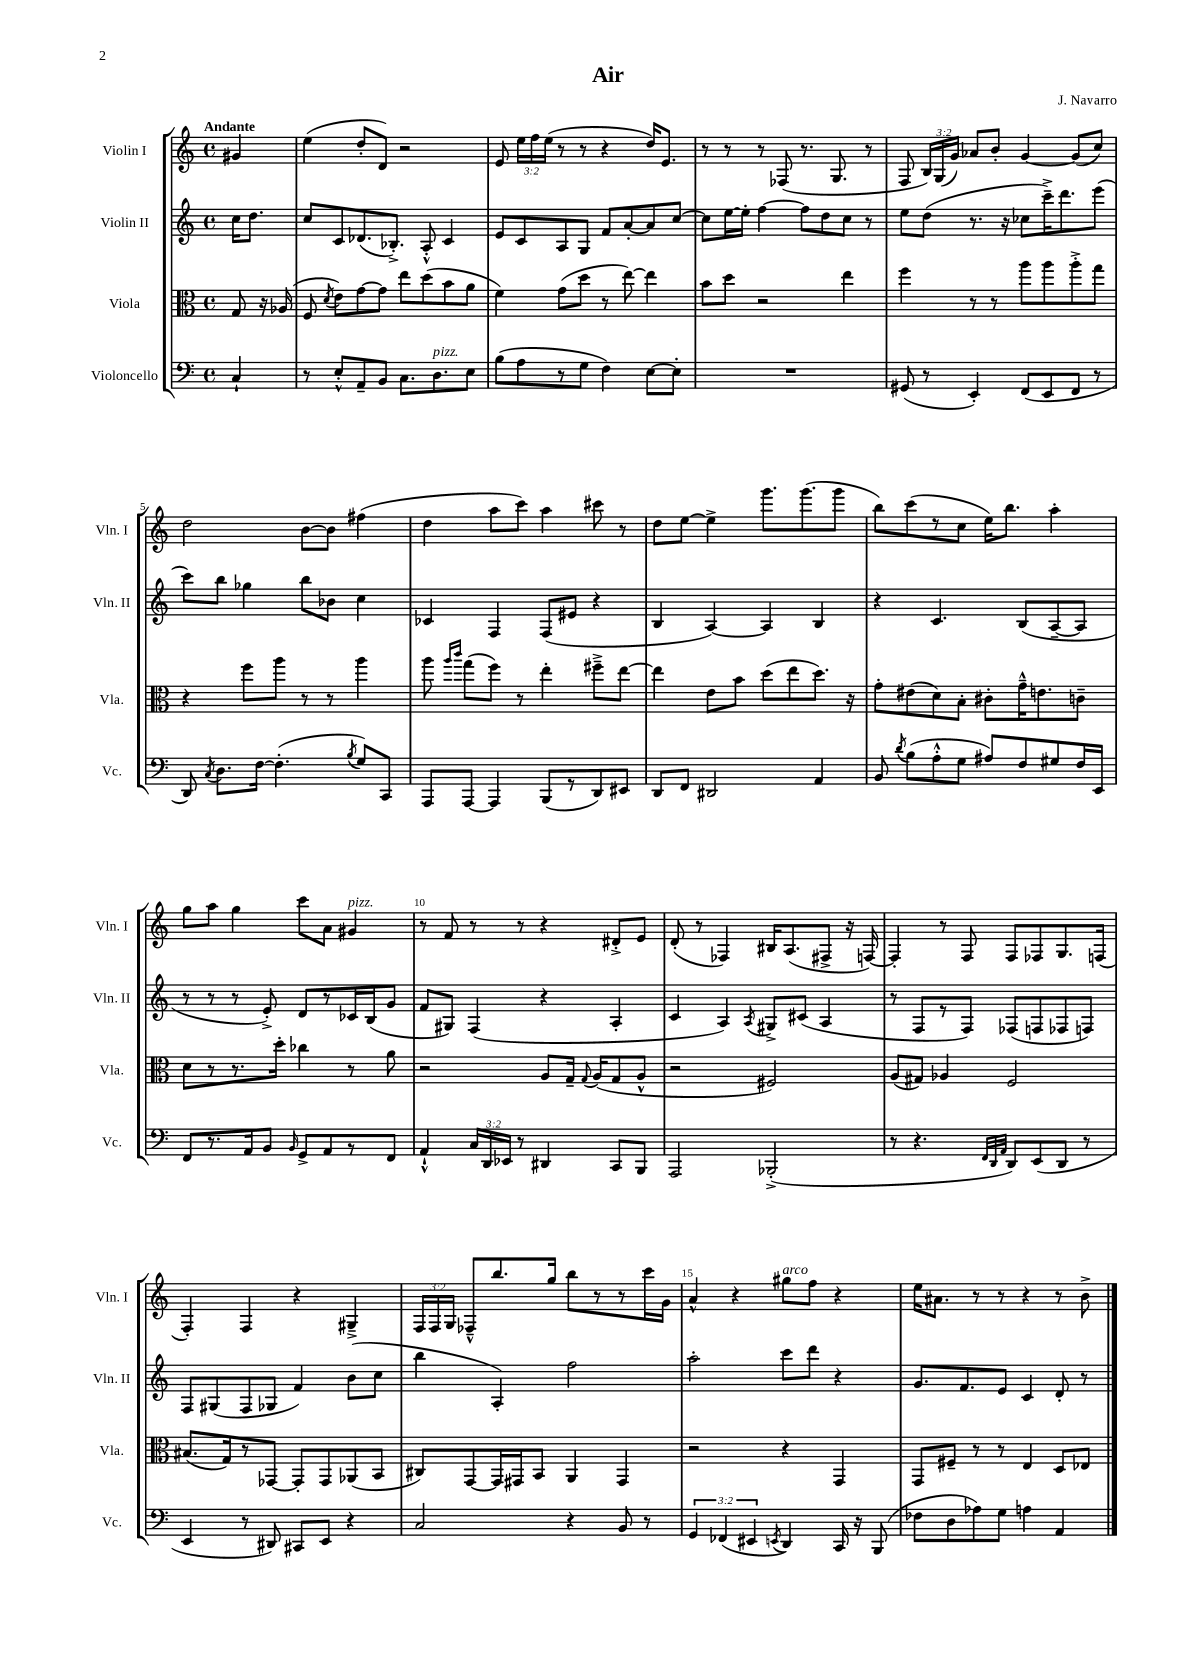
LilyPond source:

\header { title = "Air" composer = "J. Navarro" }
<<
\new StaffGroup <<
\new Staff = "s0" \with { instrumentName = "Violin I" shortInstrumentName = "Vln. I" } {
    \clef treble \key c \major \defaultTimeSignature \time 4/4 \override Staff.TupletNumber.text = #tuplet-number::calc-fraction-text \partial 4 \tempo "Andante"
    \autoBeamOff gis'4 |
    e''4( d''8[-. d'8]) r2 |
    e'8 \tuplet 3/2 { e''16[ f''16 e''16]( } r8 r8 r4 d''16[) e'8.] |
    r8 r8 r8 fes8( r8. g8. r8 |
    f8 \tuplet 3/2 { b16[) g16( g'16]) } aes'8[ b'8]-. g'4~ g'8[( c''8]) |
    d''2 b'8[~ b'8] fis''4( |
    d''4 a''8[ c'''8]) a''4 cis'''8 r8 |
    d''8[ e''8]~ e''4-> g'''8.[ g'''8.( g'''8] |
    b''8[) c'''8( r8 c''8] e''16[) b''8.] a''4-. |
    g''8[ a''8] g''4 c'''8[ a'8] gis'4^\markup { \italic "pizz." } |
    r8 f'8 r8 r8 r4 dis'8[-.-> e'8] |
    d'8-.( r8 fes4) bis16[ a8.( fis8]-> r16 f16~) |
    f4-. r8 f8 f8[ fes8 g8. f16]( |
    f4-.) f4 r4 gis4---> |
    \tuplet 3/2 { f16[ f16 g16] } fes8[---^ b''8. g''16] b''8[ r8 r8 c'''16 g'16] |
    a'4-^ r4 gis''8[^\markup { \italic "arco" } f''8] r4 |
    e''16[ ais'8.] r8 r8 r4 r8 b'8-> \bar "|." |
}
\new Staff = "s1" \with { instrumentName = "Violin II" shortInstrumentName = "Vln. II" } {
    \clef treble \key c \major \defaultTimeSignature \time 4/4 \partial 4
    \autoBeamOff c''16[ d''8.] |
    c''8[ c'8 des'8.( bes8.]-.->) a8-.-^ c'4 |
    e'8[ c'8 a8 g8] f'8[ a'8~-. a'8 c''8]~ |
    c''8[ e''16~ e''16]-. f''4~ f''8[ d''8 c''8] r8 |
    e''8[ d''8]( r8. r16 ces''8[ c'''16--->) d'''8. e'''8]( |
    c'''8[) b''8] ges''4 b''8[ bes'8] c''4 |
    ces'4 f4 f8[( eis'8] r4 |
    b4 a4~) a4 b4 |
    r4 c'4. b8[( a8~-- a8] |
    r8 r8 r8 e'8-.->) d'8[ r8 ces'16 b16( g'8] |
    f'8[ gis8]) f4( r4 a4-. |
    c'4 a4) \acciaccatura { a8 } gis8[-> cis'8]( a4 |
    r8 f8[ r8 f8]) fes8[( f8 fes8 f8]) |
    f8[ gis8( f8 ges8] f'4) b'8[( c''8] |
    b''4 a4-.) f''2 |
    a''2-. c'''8[ d'''8] r4 |
    g'8.[ f'8. e'8] c'4 d'8-. r8 \bar "|." |
}
\new Staff = "s2" \with { instrumentName = "Viola" shortInstrumentName = "Vla." } {
    \clef alto \key c \major \defaultTimeSignature \time 4/4 \partial 4
    \autoBeamOff g8 r16 aes16( |
    f8 \acciaccatura { d'8 } e'8[) g'8~ g'8] e''8[ d''8( b'8 a'8] |
    f'4) g'8[( d''8] r8 e''8~) e''4 |
    b'8[ d''8] r2 e''4 |
    f''4 r8 r8 a''8[ a''8 a''8-.-> g''8] |
    r4 f''8[ a''8] r8 r8 a''4 |
    a''8 \grace { a''16[ c'''16] } g''8[( f''8]) r8 e''4-. fis''8[---> e''8]~ |
    e''4 e'8[ b'8] d''8[( e''8 d''8.]) r16 |
    g'8[-. eis'8( d'8) b8]-. cis'8[-. g'16---^ e'8. c'8]-- |
    d'8[ r8 r8. d''16]-. ces''4 r8 a'8 |
    r2 a8[ g16]-- \appoggiatura { g8 } a16[( g8 a8]-^ |
    r2 fis2) |
    a8[( gis8]) aes4 f2 |
    bis8.[( g16) r8 ges,8]~ ges,8[-. ges,8 aes,8( b,8] |
    cis8[) g,8~ g,16 gis,16 b,8] a,4 gis,4 |
    r2 r4 g,4 |
    g,8[ fis8]-- r8 r8 e4 d8[ ees8] \bar "|." |
}
\new Staff = "s3" \with { instrumentName = "Violoncello" shortInstrumentName = "Vc." } {
    \clef bass \key c \major \defaultTimeSignature \time 4/4 \override Staff.TupletNumber.text = #tuplet-number::calc-fraction-text \partial 4
    \autoBeamOff c4-! |
    r8 e8[-.-^ a,8-- b,8] c8.[ d8.^\markup { \italic "pizz." } e8] |
    b8[( a8 r8 g8] f4) e8[~ e8]-. |
    R1 |
    gis,8( r8 e,4-.) f,8[( e,8 f,8] r8 |
    d,8) \acciaccatura { c8 } d8.[ f16]~ f4.-.( \acciaccatura { b8 } g8[) c,8] |
    a,,8[ a,,8]~ a,,4 b,,8[( r8 d,8) eis,8] |
    d,8[ f,8] dis,2 a,4 |
    b,8 \acciaccatura { d'8 } b8[( a8-.-^ g8] ais8[) f8 gis8 f16 e,16] |
    f,8[ r8. a,16 b,8] \grace { b,16 } g,8[-> a,8 r8 f,8] |
    a,4-!-^ \tuplet 3/2 { c16[ d,16 ees,16] } r8 dis,4 c,8[ b,,8] |
    a,,2 bes,,2-.->( |
    r8 r4. \grace { f,32[ d,32 a,32] } d,8[) e,8( d,8] r8 |
    e,4 r8 dis,8) cis,8[ e,8] r4 |
    c2 r4 b,8 r8 |
    \tuplet 3/2 { g,4 fes,4( eis,4 } \acciaccatura { e,8 } d,4) c,16 r16 b,,8( |
    fes8[ d8 aes8) g8] a4 a,4 \bar "|." |
}
>>
>>
\layout { \context { \Score \override BarNumber.break-visibility = ##(#f #t #t) barNumberVisibility = #(every-nth-bar-number-visible 5) } }
